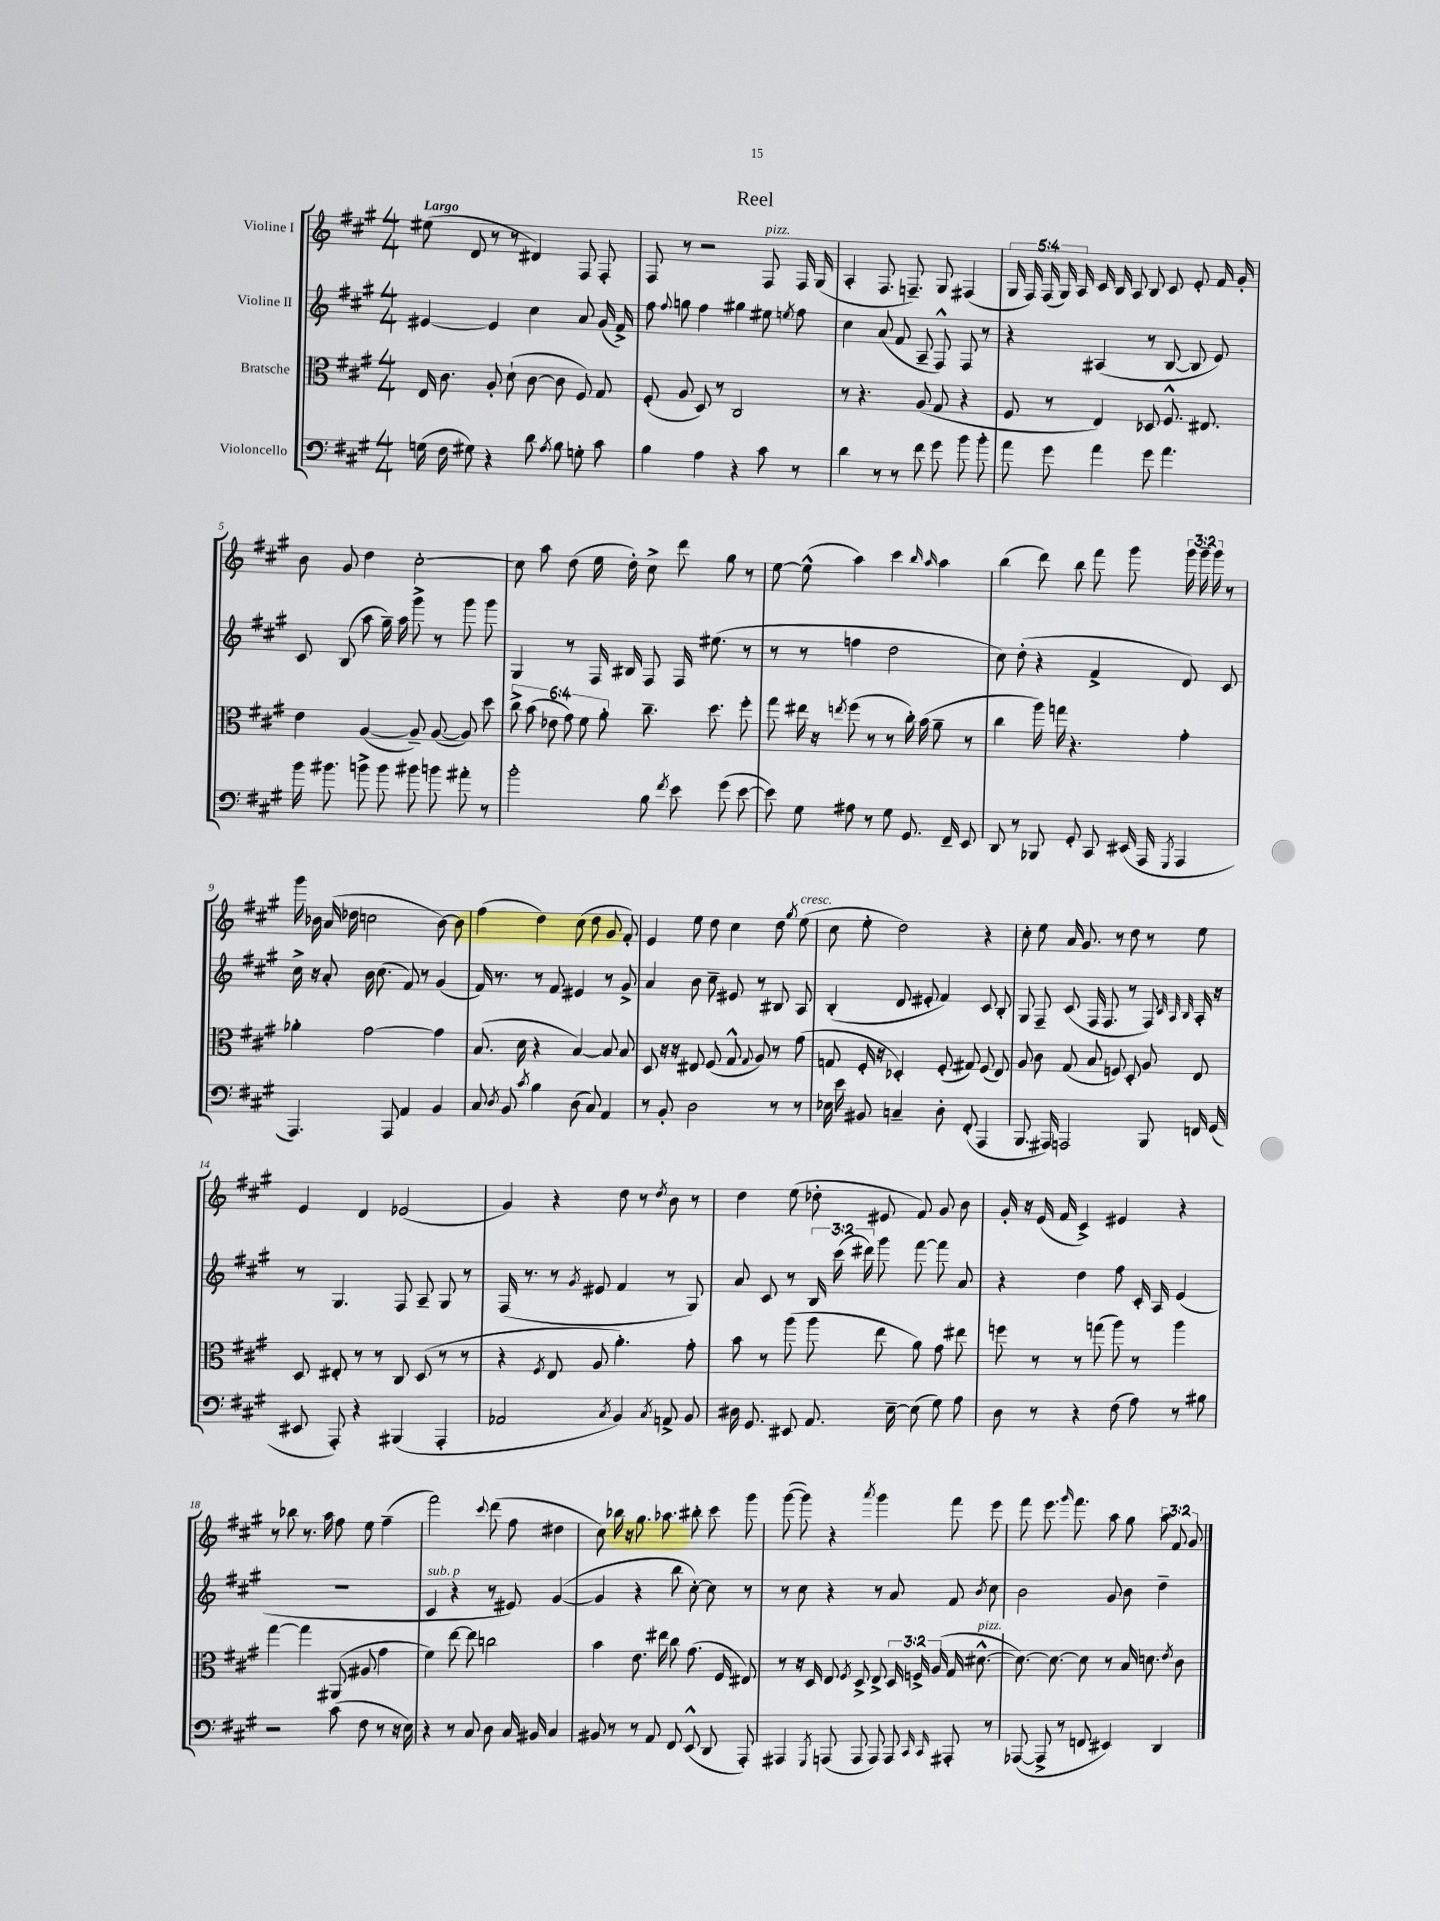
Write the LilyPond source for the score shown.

\header { title = "Reel" }
<<
\new StaffGroup <<
\new Staff = "s0" \with { instrumentName = "Violine I" } {
    \clef treble \key a \major \numericTimeSignature \time 4/4 \override Staff.TupletNumber.text = #tuplet-number::calc-fraction-text \tempo "Largo"
    \autoBeamOff eis''8( d'8 r8 r8 dis'4) fis8 fis8-. |
    fis8 r8 r2 fis8^\markup { \italic "pizz." } fis16 gis16( |
    a4-. fis8. f8.--) gis8 fis4( |
    \tuplet 5/4 { gis16 fis16) fis16( gis16) a16 } cis'16 b16 a8 b8 cis'8 e'8-. fis'16 gis'16-. |
    b'8 gis'8 d''4 cis''2~-. |
    cis''8 a''8 d''8( e''16 d''16-.) cis''8-> d'''8 gis''8 r8 |
    e''8~ e''8-^( a''4) cis'''4 \grace { b''16 a''16 } a''4 |
    b''4( d'''8) b''8 fis'''8 gis'''8 \tuplet 3/2 { gis'''16 gis'''16-- gis'''16 } r8 |
    gis'''16 bes'16 a'16( des''16 c''2 bes'8~) bes'8 |
    fis''4( d''4) cis''8( d''8 gis'8 fis'8-.) |
    e'4 e''8 d''8 cis''4 d''8 \acciaccatura { gis''8 } e''8^\markup { \italic "cresc." }( |
    cis''8 e''8-. d''2) r4 |
    cis''8-. e''8 a'16 gis'8. r8 d''8 r8 e''8 |
    e'4 d'4 ees'2( |
    gis'4) r4 d''8 r8 \acciaccatura { d''8 } b'8 r8 |
    d''4 e''8( des''8-. eis'8 fis'8) gis'8 b'8 |
    gis'16-. r16 e'16( fis'16 cis'4->) eis'4 r4 |
    r8 bes''8 r8. a''16 fis''8 e''8 fis''4--( |
    fis'''2) \appoggiatura { cis'''8 } d'''8( fis''8 dis''4 |
    cis''8) bes''16 r16 gis''8. aes''8. bis''8-. cis'''8 gis'''8 |
    gis'''8~( gis'''8) r4 \acciaccatura { a'''8 } gis'''4 fis'''8 e'''8 |
    fis'''8 e'''8. \grace { gis'''16 } fis'''8. a''8 gis''8 \tuplet 3/2 { a''8 fis'8 gis'8 } \bar "|." |
}
\new Staff = "s1" \with { instrumentName = "Violine II" } {
    \clef treble \key a \major \numericTimeSignature \time 4/4 \override Staff.TupletNumber.text = #tuplet-number::calc-fraction-text
    \autoBeamOff eis'4~ eis'4 cis''4 a'8 gis'16( fis'16->) |
    fis''8 \appoggiatura { fis''8 } g''8 fis''4 gis''4 eis''8 \acciaccatura { e''8 } fis''8 |
    cis''4 a'8( fis'8 a8-- fis8-^) fis8 r8 |
    r4 ais4( r8 b8~ b8 e'8) |
    cis'8 b8( a''8 gis''16--) a''16 gis'''8-> r8 gis'''8 gis'''8 |
    gis4 r8 fis16 bis16 fis8 fis16 eis''8.( r8 |
    r8 r8 f''4 d''2 |
    cis''8) d''8-.( r4 fis'4-> d'8) cis'8 |
    cis''16-> r16 a'8-. b'16 cis''8.( fis'8) r8 gis'4( |
    fis'16) r8. r8 fis'8 eis'4 r8 gis'8-> |
    a'4 b'8 cis''8-- eis'8 r8 bis8 a8 |
    b4-.( d'8 eis'8-. fis'4) cis'8 b8-. |
    gis8 fis8-- cis'8( fis16 fis8. r8 fis8) \grace { cis'32 a32 b32 } a16-. r16 |
    r8 gis4. fis8 a8-- gis8 r8 |
    fis16( r8. r8 \acciaccatura { gis'8 } eis'8 fis'4 r8 gis8) |
    a'8 cis'8 r8 \tuplet 3/2 { b16 cis'''16( dis'''16) } gis'''8 fis'''8~ fis'''8 a'8 |
    r4 d''4 fis''8 cis'16-. a16 e'4( |
    R1 |
    cis'4^\markup { \italic "sub. p" } r4 r8 eis'8) gis'4~( |
    gis'4 r4 b''8 cis''8~-.) cis''8 r8 |
    r8 cis''8 r4 r8 a'8 fis'8 \acciaccatura { b'8 } cis''8 |
    b'2 gis'8 b'8 d''4-- \bar "|." |
}
\new Staff = "s2" \with { instrumentName = "Bratsche" } {
    \clef alto \key a \major \numericTimeSignature \time 4/4 \override Staff.TupletNumber.text = #tuplet-number::calc-fraction-text
    \autoBeamOff e16 cis'8. a8-. d'8-!( cis'8~ cis'8 fis8) gis8 |
    fis8-.( a8 d8) r8 cis2 |
    r8 r4. a8( gis8 r4 |
    fis8 r8 e4) des8 fis8.-^ eis8. |
    e'4 a4~( a8--) a8~( a8) d''8 |
    \tuplet 6/4 { cis''8-> b'8( ees'8 gis'8) fis'8 a'8-. } cis''8.-- d''8. fis''8-. |
    gis''8 eis''16 r16 \acciaccatura { e''8 } fis''8( r8 r8 cis''16-.) b'16( a'8-- r8 |
    cis''4 a''16) g''16 r4. gis'4-. |
    aes'4-. gis'2~ gis'4 |
    b8.( d'16 r4 b4~) b8 b8 |
    d8 r16 r16 eis8 fis8( gis8-^ \appoggiatura { gis8 } a8) r8 gis'8( |
    g8 fis16-. r16 des4-.) fis8-.( gis8) fis8( e8) |
    a8 cis'8 gis8( b8 f8) d8-. a8 e8 |
    d8 eis8-. r8 r8 cis8 d8( r8 r8 |
    r4 \acciaccatura { fis8 } e8 a8 a'4.-.) gis'8-. |
    b'8 r8 a''8( a''8 e''8 a'8) gis'8 eis''8 |
    f''8 r8 r8 g''8( a''8) r8 a''4 |
    gis''4~ gis''4 ais,8( ais8 gis'4 |
    fis'4) e''8~ e''8 c''2 |
    b'4 e'8. eis''16 cis''8 gis'8.( fis16 eis8) |
    r8 r16 d16 e8 \acciaccatura { fis8 } d8-> e8-> \tuplet 3/2 { d16 f16-> a16( } gis16 dis'8.~-^^\markup { \italic "pizz." } |
    dis'8.~) dis'8.~ dis'8 r8 b16 d'8. \acciaccatura { e'8 } cis'8 \bar "|." |
}
\new Staff = "s3" \with { instrumentName = "Violoncello" } {
    \clef bass \key a \major \numericTimeSignature \time 4/4
    \autoBeamOff g16( fis16 gis8) r4 d'8 \acciaccatura { a8 } b8 g8-. cis'8 |
    b4 a4 r4 cis'8 r8 |
    d'4 r8 r8 fis'8 gis'8 b'8 b'8-. |
    a'8 gis'8 a'4 gis'8 a'4. |
    b'16 bis'8. b'8-> b'8 bis'8 b'8 ais'8-. r8 |
    b'2-. b8 \acciaccatura { fis'8 } e'8 gis'8( e'8~ |
    e'8) gis8 ais8 r8 gis8 gis,8. fis,16-- e,8 |
    d,8 r8 bes,,8 gis,8-. cis,8 eis,16( a,,16 \acciaccatura { gis,,8 } a,,4 |
    a,,4.) a,,8 a,4 b,4 |
    cis8 \acciaccatura { d8 } b,8 \acciaccatura { cis'8 } b4 d8( cis8) a,4 |
    r8 b,8-. d2 r8 r8 |
    ees16 e'16 bis,8 c4-- d8-. fis,8-.( a,,4 |
    b,,8. ais,,16) a,,2 b,,8 f,16 gis,16( |
    eis,8 a,,8-.) r4 bis,,4( a,,4-. |
    aes,2 \acciaccatura { cis8 } b,4) \acciaccatura { cis8 } a,8-> b,8 |
    dis16 gis,8. eis,8 a,8. e16~-- e8( gis8) a8 |
    d8 r8 r4 fis8( a8) r8 bis8 |
    r2 cis'8( fis8 r8 r16 e16) |
    r4 r8 cis8 d8 cis16 bis,16 cis4 |
    bis,8 r8 r8 a,8 fis,8 e,8-^( d,8 a,,8-.) |
    ais,,4 \acciaccatura { gis,,8 } a,,8( a,,8 a,,8) a,,8 \grace { cis,16 cis,16 } ais,,8-. r8 |
    aes,,8~( aes,,8-> r8 f,8 eis,4) d,4 \bar "|." |
}
>>
>>
